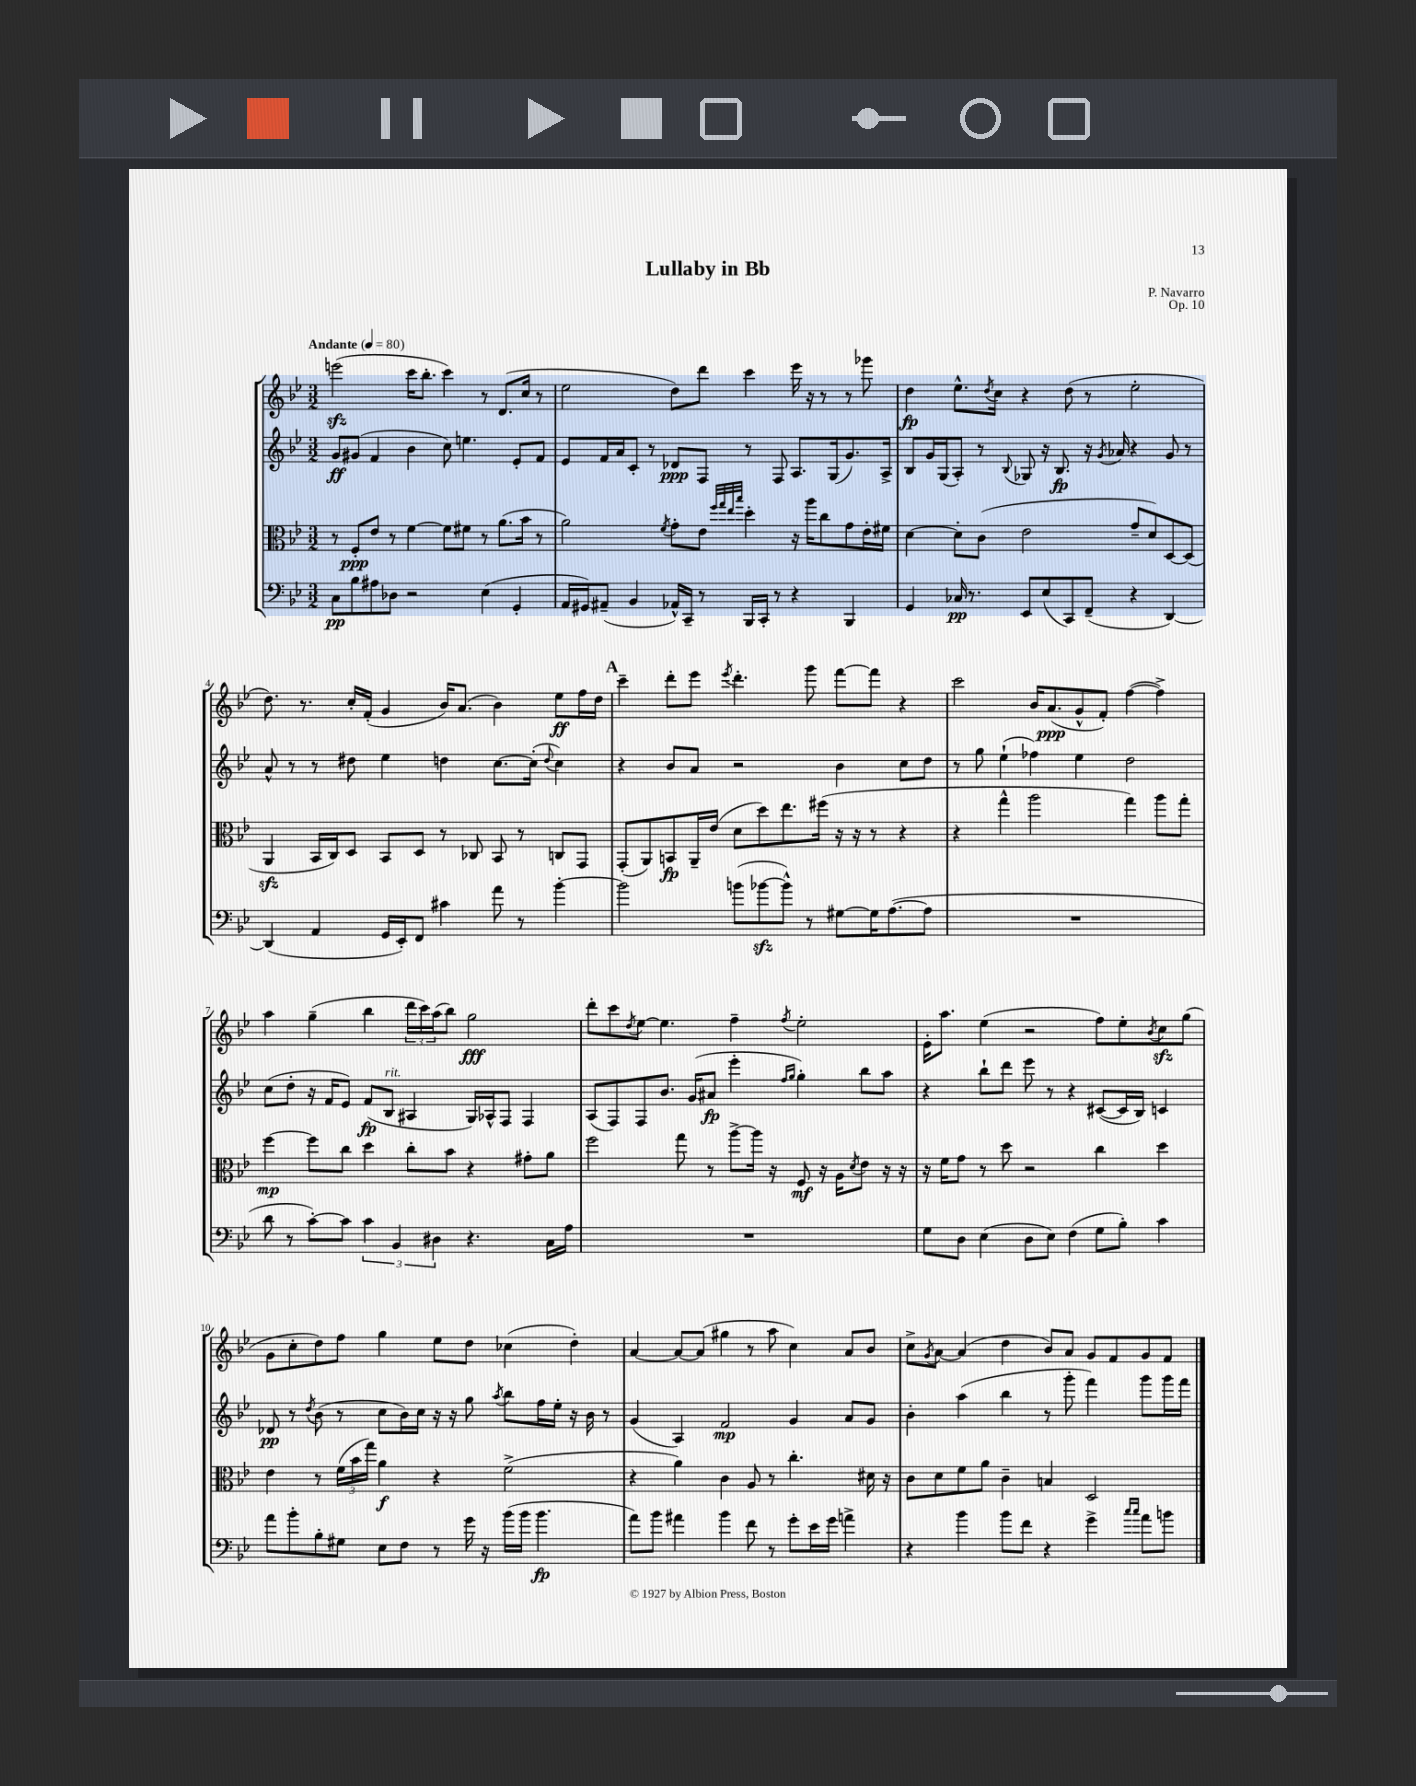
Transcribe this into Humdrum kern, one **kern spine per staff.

**kern	**dynam	**kern	**dynam	**kern	**dynam	**kern	**dynam
*part4	*part4	*part3	*part3	*part2	*part2	*part1	*part1
*staff4	*staff4	*staff3	*staff3	*staff2	*staff2	*staff1	*staff1
*clefF4	*	*clefC3	*	*clefG2	*	*clefG2	*
*k[b-e-]	*	*k[b-e-]	*	*k[b-e-]	*	*k[b-e-]	*
*M3/2	*	*M3/2	*	*M3/2	*	*M3/2	*
*MM80	*	*MM80	*	*MM80	*	*MM80	*
=1	=1	=1	=1	=1	=1	=1	=1
!	!	!	!	!	!	!LO:TX:a:B:t=Andante	!
8C\L	pp	8r	.	8g/L	ff	(2eeenzz\	.
8B-\	.	8F'/L	ppp	(8g#X/J	.	.	.
8A#X\	.	8e-/J	.	4f/	.	.	.
8D-X\J	.	8r	.	.	.	.	.
2r	.	[4f\	.	4b-\	.	16ccc\KL	.
.	.	.	.	.	.	8.bb-'\J	.
.	.	8f\L]	.	8cc\)	.	4ccc\)	.
.	.	8f#X\J	.	4.een\	.	.	.
(4E-\	.	8r	.	.	.	8r	.
.	.	(8.a\L	.	.	.	(8.d/L	.
4GG'/	.	.	.	8e-'/L	.	.	.
.	.	16b-\Jk	.	.	.	16cc/Jk	.
.	.	8r	.	8f/J	.	8r	.
=2	=2	=2	=2	=2	=2	=2	=2
16AA/LL	.	2a\)	.	8e-/L	.	2ee-\	.
16GG#X/J)	.	.	.	.	.	.	.
(8AA#X~/J	.	.	.	16f/L	.	.	.
.	.	.	.	16a/J	.	.	.
4BB-/	.	.	.	8c'/J	.	.	.
.	.	.	.	8r	.	.	.
.	.	8qf/	.	.	.	.	.
16AA-X^^/LL)	.	8g'\L	.	8d-X/L	ppp	8dd\L)	.
16CC~/JJ	.	.	.	.	.	.	.
8r	.	8e-\J	.	8F/J	.	8ddd\J	.
.	.	32qqff/LLL	.	.	.	.	.
.	.	32qqgg/	.	.	.	.	.
.	.	32qqee-/	.	.	.	.	.
.	.	32qqbb-/JJJ	.	.	.	.	.
16BBB-/LL	.	4dd'\	.	8r	.	4ccc\	.
16CC'/JJ	.	.	.	.	.	.	.
8r	.	.	.	8F/	.	.	.
4r	.	16r	.	8.A/L	.	16eee-\	.
.	.	16aa\KL	.	.	.	16r	.
.	.	8cc\	.	.	.	8r	.
.	.	.	.	(16G/k	.	.	.
4BBB-/	.	8g\	.	8.g/)	.	8r	.
.	.	16e-'\L	.	.	.	8ggg-X\	.
.	.	16f#X\JJ	.	16A^/Jk	.	.	.
=3	=3	=3	=3	=3	=3	=3	=3
4GG/	.	[4d\	.	8B-/L	.	4dd\	fp
.	.	.	.	16g/L	.	.	.
.	.	.	.	(16G/J	.	.	.
16C-X/	pp	8d'\L]	.	8A'/J)	.	8.ee-^^\L	.
8.r	.	.	.	.	.	.	.
.	.	(8c\J	.	8r	.	.	.
.	.	.	.	.	.	8qdd/	.
.	.	.	.	.	.	16cc\Jk	.
.	.	.	.	8qqB-/	.	.	.
8EE-/L	.	2e-\	.	8G-X/	.	4r	.
(8E-/	.	.	.	16r	.	.	.
.	.	.	.	8.B-/	fp	.	.
8CC/)	.	.	.	.	.	(8dd\	.
(8FF~/J	.	.	.	16r	.	8r	.
.	.	.	.	8qg/	.	.	.
.	.	.	.	16a-X/	.	.	.
4r	.	8g~/L	.	4r	.	2ee-'\	.
.	.	8d/)	.	.	.	.	.
[4DD/)	.	[8D/	.	8g/	.	.	.
.	.	(8D/J]	.	8r	.	.	.
!!LO:LB:g=z
=4	=4	=4	=4	=4	=4	=4	=4
(4DD/]	.	4AAzz/	.	8a^^/	.	8.dd\)	.
.	.	.	.	8r	.	.	.
.	.	.	.	.	.	8.r	.
4AA/	.	16BB-/LL	.	8r	.	.	.
.	.	16C/J)	.	.	.	.	.
.	.	8D/J	.	8dd#X\	.	16cc'/LL	.
.	.	.	.	.	.	(16f'/JJ	.
16GG/LL	.	8BB-/L	.	4ee-\	.	4g/	.
16EE-'/J)	.	.	.	.	.	.	.
8FF/J	.	8D/J	.	.	.	.	.
4c#X\	.	8r	.	4ddn\	.	16b-/KL)	.
.	.	.	.	.	.	(8.a/J	.
.	.	8C-X/	.	.	.	.	.
8a\	.	8BB-/	.	[8.cc\L	.	4b-\)	.
8r	.	8r	.	.	.	.	.
.	.	.	.	(16cc'\Jk]	.	.	.
.	.	.	.	8qqdd/	.	.	.
[4b-'\	.	8Cn/L	.	4cc\)	.	8ee-\L	ff
.	.	8GG/J	.	.	.	16ff\L	.
.	.	.	.	.	.	16dd\JJ	.
!!LO:REH:place=s1:t=A
=5	=5	=5	=5	=5	=5	=5	=5
2b-\]	.	(8GG'/L	.	4r	.	4ccc~\	.
.	.	8AA/)	.	.	.	.	.
.	.	8BBn/	fp	8b-/L	.	8ddd'\L	.
.	.	16AA~/L	.	8a/J	.	8eee-\J	.
.	.	(16e-/JJ	.	.	.	.	.
.	.	.	.	.	.	8qeee-/	.
(8bn\L	.	8d\L	.	2r	.	4.ddd'\	.
[8b-Xzz\	.	8dd\)	.	.	.	.	.
8b-^^\J])	.	8.ee-\	.	.	.	.	.
8r	.	.	.	.	.	8ggg\	.
.	.	(16ff#X\Jk	.	.	.	.	.
[8G#X\L	.	16r	.	4b-\	.	[8fff\L	.
.	.	16r	.	.	.	.	.
16G#\K]	.	8r	.	.	.	8fff\J]	.
([8.A\	.	.	.	.	.	.	.
.	.	4r	.	8cc\L	.	4r	.
8A\J]	.	.	.	8dd\J	.	.	.
=6	=6	=6	=6	=6	=6	=6	=6
1.r	.	4r	.	8r	.	2ccc\	.
.	.	.	.	8gg\	.	.	.
.	.	4gg^^\	.	(4ee-`\	.	.	.
.	.	2aa\	.	4ff-X\)	.	16b-/KL	.
.	.	.	.	.	.	(8.a/	ppp
.	.	.	.	4ee-\	.	8g^^/	.
.	.	.	.	.	.	8f'/J)	.
.	.	4gg\)	.	2dd\	.	([4ff\	.
.	.	8aa\L	.	.	.	4ff^\])	.
.	.	8gg'\J	.	.	.	.	.
!!LO:LB:g=z
=7	=7	=7	=7	=7	=7	=7	=7
8d\	.	[4ff\	mp	(8cc\L	.	4aa\	.
8r	.	.	.	8dd'\J	.	.	.
[8c'\L)	.	8ff\L]	.	16r	.	(4gg~\	.
.	.	.	.	16f/KL	.	.	.
8c\J]	.	8cc\J	.	8e-/J)	.	.	.
6c\	.	4dd\	.	(8f/L	fp	4bb-\	.
!	!	!	!	!LO:TX:a:i:t=rit.	!	!	!
.	.	.	.	8B-/J	.	.	.
6BB-/	.	.	.	.	.	.	.
.	.	8cc'\L	.	4A#X/	.	24ddd\LL	.
.	.	.	.	.	.	24ccc\)	.
6D#X\	.	.	.	.	.	(24aa\J	.
.	.	8b-\J	.	.	.	8bb-\J)	.
4.r	.	4r	.	16G/LL)	.	2gg\	fff
.	.	.	.	16A-X^^/J	.	.	.
.	.	.	.	8F/J	.	.	.
.	.	8g#X'\L	.	4F/	.	.	.
16C\LL	.	8a\J	.	.	.	.	.
16A\JJ	.	.	.	.	.	.	.
=8	=8	=8	=8	=8	=8	=8	=8
1.r	.	2ff\	.	(8A/L	.	8ddd'\L	.
.	.	.	.	8F/)	.	8ccc\	.
.	.	.	.	.	.	8qdd/	.
.	.	.	.	8F/	.	[8ee-\J	.
.	.	.	.	8.b-/J	.	4.ee-\]	.
.	.	8gg\	.	.	.	.	.
.	.	.	.	(16g/KL	.	.	.
.	.	8r	.	8a#X/J	fp	.	.
.	.	[8aa^\L	.	4eee-'\	.	4ff~\	.
.	.	16aa\Jk]	.	.	.	.	.
.	.	16r	.	.	.	.	.
.	.	.	.	16qqff/LL	.	.	.
.	.	.	.	16qqgg/JJ	.	8qff/	.
.	.	8F/	mf	4gg'\)	.	2ee-'\	.
.	.	16r	.	.	.	.	.
.	.	16A\KL	.	.	.	.	.
.	.	8qd/	.	.	.	.	.
.	.	8e-\J	.	8bb-\L	.	.	.
.	.	16r	.	8aa\J	.	.	.
.	.	16r	.	.	.	.	.
=9	=9	=9	=9	=9	=9	=9	=9
8G\L	.	16r	.	4r	.	16e-'\KL	.
.	.	16f\KL	.	.	.	8.aa\J	.
8D\J	.	8g\J	.	.	.	.	.
(4E-\	.	8r	.	8bb-`\L	.	(4ee-\	.
.	.	8dd\	.	8ddd\J	.	.	.
8D\L	.	2r	.	8eee-\	.	2r	.
8E-\J)	.	.	.	8r	.	.	.
(4F\	.	.	.	4r	.	.	.
8G\L	.	4cc\	.	([8c#X/L	.	8ff\L)	.
8B-'\J)	.	.	.	16c#/L]	.	8ee-'\	.
.	.	.	.	16B-/JJ)	.	.	.
.	.	.	.	.	.	8qb-/	.
4c\	.	4dd\	.	4cn/	.	8cczz\	.
.	.	.	.	.	.	(8gg\J	.
!!LO:LB:g=z
=10	=10	=10	=10	=10	=10	=10	=10
8a\L	.	4e-\	.	8d-X/	pp	8g\L	.
8b-'\	.	.	.	8r	.	8cc'\	.
.	.	.	.	8qdd/	.	.	.
8B-'\	.	8r	.	(8b-\	.	8dd\)	.
8G#X\J	.	(24f\LL	.	8r	.	8ff\J	.
.	.	24b-\	.	.	.	.	.
.	.	24gg\JJ)	.	.	.	.	.
8E-\L	.	4a\	f	8cc\L	.	4gg\	.
8F\J	.	.	.	16b-\L)	.	.	.
.	.	.	.	16cc\JJ	.	.	.
8r	.	4r	.	16r	.	8ee-\L	.
.	.	.	.	16r	.	.	.
16g\	.	.	.	8gg\	.	8dd\J	.
16r	.	.	.	.	.	.	.
.	.	.	.	8qaa/	.	.	.
(16b-\LL	.	(2f^\	.	8bb-\L	.	(4cc-X\	.
16b-\JJ	.	.	.	.	.	.	.
4.b-\	fp	.	.	16ff\L	.	.	.
.	.	.	.	16ee-'\JJ	.	.	.
.	.	.	.	16r	.	4dd'\)	.
.	.	.	.	16b-\	.	.	.
.	.	.	.	8r	.	.	.
=11	=11	=11	=11	=11	=11	=11	=11
8a\L)	.	4r	.	(4g/	.	[4a/	.
8b-\J	.	.	.	.	.	.	.
4a#X\	.	4a\)	.	4A/)	.	8a/L_	.
.	.	.	.	.	.	(8a/J]	.
4b-\	.	4c\	.	2f/	mp	4gg#X\	.
8f\	.	8A/	.	.	.	8r	.
8r	.	8r	.	.	.	8aa\	.
8g'\L	.	4.cc'\	.	4g/	.	4cc\)	.
16e-\L	.	.	.	.	.	.	.
16g\JJ	.	.	.	.	.	.	.
4an^\	.	.	.	8a/L	.	8a/L	.
.	.	16d#X\	.	8g/J	.	8b-/J	.
.	.	16r	.	.	.	.	.
=12	=12	=12	=12	=12	=12	=12	=12
4r	.	8c\L	.	4b-'\	.	8cc^\L	.
.	.	.	.	.	.	8qg/	.
.	.	8d\	.	.	.	[8a\J	.
4b-\	.	8f\	.	(4aa\	.	(4a/]	.
.	.	8a\J	.	.	.	.	.
8b-\L	.	4c~\	.	4bb-\	.	4dd\	.
8f\J	.	.	.	.	.	.	.
4r	.	4Bn/	.	8r	.	8b-/L)	.
.	.	.	.	8ggg'\	.	8a/J	.
4g^\	.	2D/	.	4fff\)	.	8g/L	.
.	.	.	.	.	.	8f/	.
16qqcc/LL	.	.	.	.	.	.	.
16qqcc/JJ	.	.	.	.	.	.	.
8a\L	.	.	.	8ggg\L	.	8g/	.
8bn\J	.	.	.	16ggg\L	.	8f/J	.
.	.	.	.	16fff\JJ	.	.	.
==	==	==	==	==	==	==	==
*-	*-	*-	*-	*-	*-	*-	*-
